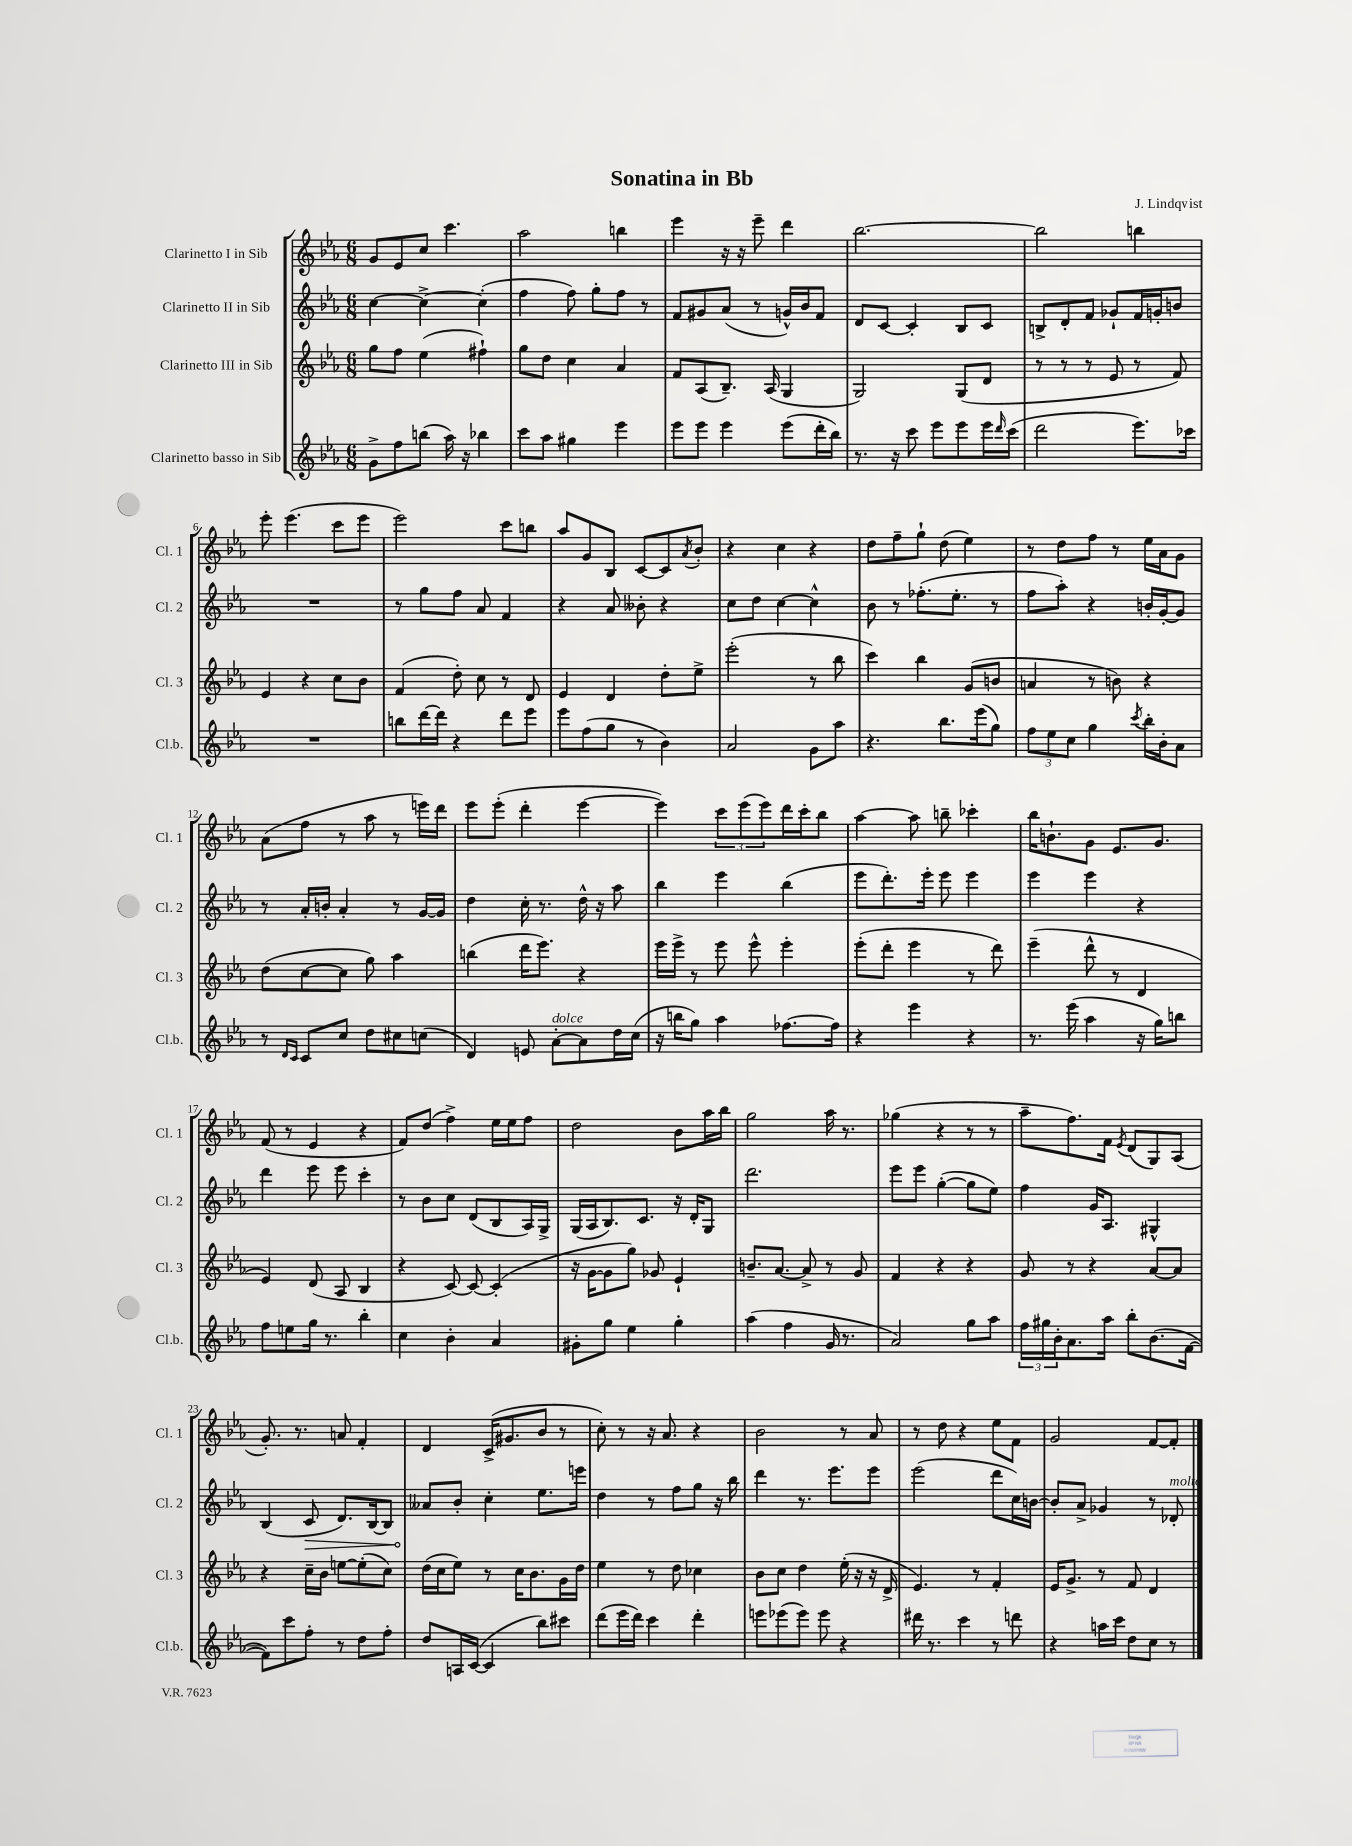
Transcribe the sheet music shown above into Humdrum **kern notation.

**kern	**kern	**kern	**kern
*staff4	*staff3	*staff2	*staff1
*clefG2	*clefG2	*clefG2	*clefG2
*k[b-e-a-]	*k[b-e-a-]	*k[b-e-a-]	*k[b-e-a-]
*M6/8	*M6/8	*M6/8	*M6/8
8g^	8gg	[4cc	8g
8ff	8ff	.	8e-
(8bb	(4ee-	4cc^_	8cc
16aa-)	.	.	4.ccc
16r	.	.	.
4bb-	4ff#`)	(4cc']	.
=	=	=	=
8ccc	8gg	4ff	2aa-
8aa-	8dd	.	.
4gg#	4cc	8ff)	.
.	.	8gg'	.
4eee-	4a-	8ff	4bb
.	.	8r	.
=	=	=	=
8eee-	8f	8f	4eee-
8eee-	(8A-	8g#	.
4eee-	8.B-~)	(8a-	16r
.	.	.	16r
.	.	8r	8eee-~
.	(16A-	.	.
(8eee-	4G	16g^^)	4ddd
.	.	16b-	.
16ddd'	.	8f	.
16bb-)	.	.	.
=	=	=	=
8.r	2G)	8d	[2.bb-
.	.	[8c	.
16r	.	.	.
8ccc	.	4c']	.
8eee-	.	.	.
8eee-	(8G	8B-	.
16eee-	8d	8c	.
16qqddd	.	.	.
(16ccc	.	.	.
=	=	=	=
2ddd	8r	8B^	2bb-]
.	8r	8d'	.
.	8r	8f	.
.	8e-	8g-`	.
8.eee-)	8r	16f	4bb
.	.	16g'	.
.	8f)	8b	.
16ccc-	.	.	.
=	=	=	=
2.r	4e-	2.r	8eee-'
.	.	.	(4.eee-
.	4r	.	.
.	8cc	.	8ccc
.	8b-	.	8eee-
=	=	=	=
8bb	(4f	8r	2eee-)
[16ddd	.	8gg	.
16ddd]	.	.	.
4r	8dd')	8ff	.
.	8cc	8a-	.
8ddd	8r	4f	8ccc
8eee-	8d	.	8bb
=	=	=	=
8eee-	4e-	4r	8aa-
(8ff	.	.	8g
8gg	4d	8a-	8B-
8r	.	8b--'	[8c
4b-)	8dd'	4r	8c]
.	.	.	8qa-
.	8ee-^	.	8b-'
=	=	=	=
2a-	(2eee-'	8cc	4r
.	.	8dd	.
.	.	[4cc	4cc
8g	8r	4cc^^]	4r
8aa-	8bb-	.	.
=	=	=	=
4.r	4ccc)	8b-	8dd
.	.	8r	8ff~
.	4bb-	(8.ff-'	8gg`
8.bb-	.	.	(8dd
.	.	8.ee-'	.
.	(8g	.	4ee-)
(16eee-	.	.	.
8gg)	8b	8r	.
=	=	=	=
12ff	4a	8ff	8r
12ee-	.	.	.
.	.	8aa-')	8dd
12cc	.	.	.
4gg	8r	4r	8ff
.	8b)	.	8r
8qccc	.	.	.
16bb-'	4r	16b'	16ee-
16b-'	.	[16g'	16a-
8a-	.	8g]	8g
=	=	=	=
8r	(8dd	8r	(8a-
16qqd	.	.	.
16qqc	.	.	.
8c	[8cc	16a-'	8ff
.	.	16b'	.
8cc	8cc]	4a-'	8r
8dd	8gg)	.	8aa-
8cc#	4aa-	8r	8r
(8cc	.	[16g	16eee)
.	.	16g]	16ddd
=	=	=	=
4d)	(4bb	4dd	8eee-
.	.	.	(8eee-'
8e	16ddd	16cc'	4ddd'
.	8.eee-)	8.r	.
[8a-'	.	.	.
8a-]	4r	16dd^^	[4eee-
.	.	16r	.
16dd	.	8aa-	.
(16cc	.	.	.
=	=	=	=
16r	16eee-	4bb-	4eee-])
16bb	16eee-^	.	.
8gg)	8r	.	.
4aa-	8eee-	4eee-	12ccc
.	.	.	(12eee-
.	8eee-^^	.	.
.	.	.	12eee-)
[8.ff-	4eee-'	(4bb-	16ddd
.	.	.	16ccc'
.	.	.	8bb-
16ff-]	.	.	.
=	=	=	=
4r	(8eee-'	8eee-	[4aa-
.	8ddd'	8.ddd')	.
4eee-	4eee-	.	8aa-]
.	.	16eee-'	.
.	.	8eee-	8bb~
4r	8r	4eee-	4ccc-'
.	8ddd)	.	.
=	=	=	=
8.r	(4eee-~	4eee-	16bb-
.	.	.	8.b`
(16eee-	.	.	.
4aa-	8ddd^^	4eee-	8g
.	8r	.	8.e-
16r	4d	4r	.
16gg)	.	.	8.g
8bb	.	.	.
=	=	=	=
8ff	4e-)	4ddd	(8f
8ee	.	.	8r
16gg	(8d	8eee-	4e-
8.r	.	.	.
.	8A-	8eee-	.
4bb-'	4B-	4ccc'	4r
=	=	=	=
4cc	4r	8r	8f)
.	.	8b-	(8dd
4b-'	[8c)	8cc	4ff^)
.	8c_	(8d	.
4a-	(4c']	8B-	16ee-
.	.	.	16ee-
.	.	16A-)	8ff
.	.	16G^	.
=	=	=	=
8g#'	16r	(16G	2dd
.	[16g	16A-	.
8gg	8g]	8.B-)	.
4ee-	8gg)	.	.
.	.	8.c	.
.	8g-	.	.
4gg'	4e-`	16r	8b-
.	.	16d'	.
.	.	8G	16aa-
.	.	.	16bb-
=	=	=	=
(4aa-	8.b~	2.ddd	2gg
.	[8.a-	.	.
4ff	.	.	.
.	8a-^]	.	.
16g	8r	.	16aa-
8.r	.	.	8.r
.	8g	.	.
=	=	=	=
2a-)	4f	8eee-	(4gg-
.	.	8eee-	.
.	4r	([4gg'	4r
8gg	4r	8gg]	8r
8aa-	.	8ee-)	8r
=	=	=	=
24ff	8g	4ff	8aa-~
24gg#	.	.	.
24b-'	.	.	.
8.a-	8r	.	8.ff)
.	4r	16g	.
16aa-	.	8.A-	16f
.	.	.	8qe-
8bb-'	.	.	(8d
(8.b-	[8a-	4G#^^	8G)
.	8a-]	.	(8A-
[16f	.	.	.
=	=	=	=
8f])	4r	(4B-	8.g')
8ccc	.	.	.
.	.	.	8.r
8ff'	16cc~	8c	.
.	16b-	.	.
8r	[8ee	8.d)	8a
8dd	(8ee']	.	4f'
.	.	[16B-	.
8ff'	8cc)	8B-]	.
=	=	=	=
8dd	(16dd	8a--	4d
.	16cc	.	.
16A	8ee-)	8b-'	.
([16c	.	.	.
4c]	8r	4cc'	(16c^
.	.	.	8.g#
.	16cc	.	.
.	8.b-	.	.
8bb-)	.	8.ee-	8b-
8ccc#	16g	.	8r
.	16dd	16eee	.
=	=	=	=
(8ddd	4ee-	4dd	8cc')
16eee-	.	.	8r
16ddd)	.	.	.
4ccc	8r	8r	16r
.	.	.	8.a-
.	8dd	8ff	.
4ddd'	4cc-	8gg	4r
.	.	16r	.
.	.	16bb-	.
=	=	=	=
8eee	8b-	4ddd	2b-
(8eee-	8cc	.	.
8eee-)	4dd	8.r	.
8eee-	.	.	.
.	.	8.eee-	.
4r	(16ee-'	.	8r
.	16r	.	.
.	16r	8eee-	8a-
.	16d^	.	.
=	=	=	=
16ddd#	4.e-)	(2eee-	8r
8.r	.	.	.
.	.	.	8dd
4ccc	.	.	4r
.	8r	.	.
8r	4f'	8ddd	8ee-
8ddd	.	16cc)	8f
.	.	[16b	.
=	=	=	=
4r	16e-	8b']	2g
.	8.g^	.	.
.	.	8a-^	.
16aa	8r	4g-	.
16ccc	.	.	.
8dd	8f	.	.
8cc	4d	8r	[8f
8r	.	8d-'	8f']
==	==	==	==
*-	*-	*-	*-
